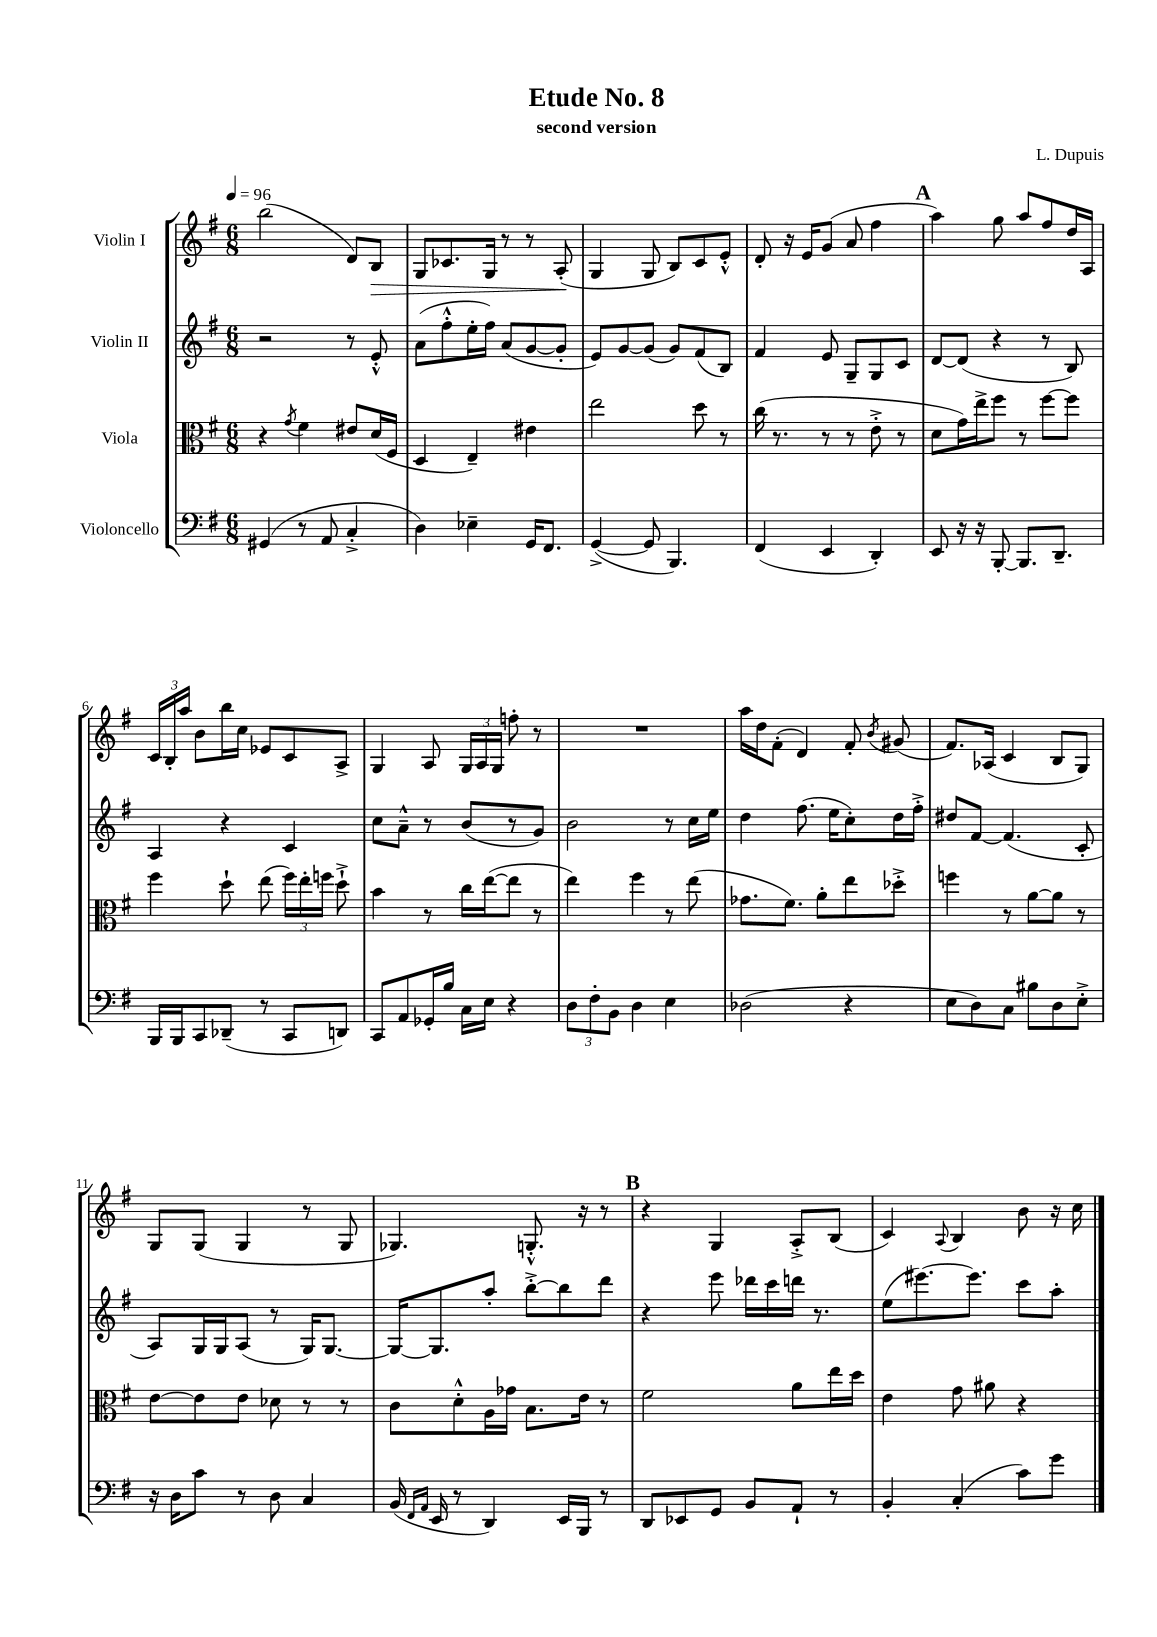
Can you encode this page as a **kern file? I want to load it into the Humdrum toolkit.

**kern	**kern	**kern	**kern	**dynam
*part4	*part3	*part2	*part1	*part1
*staff4	*staff3	*staff2	*staff1	*staff1
*I"Violoncello	*I"Viola	*I"Violin II	*I"Violin I	*
*clefF4	*clefC3	*clefG2	*clefG2	*
*k[f#]	*k[f#]	*k[f#]	*k[f#]	*
*M6/8	*M6/8	*M6/8	*M6/8	*
*MM96	*MM96	*MM96	*MM96	*
=1	=1	=1	=1	=1
(4GG#X/	4r	2r	(2bb\	.
.	8qg/	.	.	.
8r	4f#\	.	.	.
8AA/	.	.	.	.
4C'^/	8e#X/L	8r	8d/L)	.
!	!	!	!	!LO:HP:b
.	(16d/L	8e'^^/	8B/J	>
.	16F#/JJ	.	.	.
=2	=2	=2	=2	=2
4D\)	4D/	(8a\L	8G/L	.
.	.	8ff#'^^\	8.c-X/	.
4E-X~\	4E~/)	16ee'\L	.	.
.	.	16ff#\JJ)	16G/Jk	.
.	.	(8a/L	8r	.
16GG/KL	4e#X\	[8g/	8r	.
8.FF#/J	.	.	.	.
.	.	8g'/J]	(8A'/	.
.	.	.	.	]
=3	=3	=3	=3	=3
([4GG^/	2ee\	8e/L)	4G/	.
.	.	[8g/	.	.
8GG/]	.	(8g/J]	8G/	.
4.BBB/)	.	8g/L)	8B/L)	.
.	8dd\	(8f#/	8c/	.
.	8r	8B/J)	8e'^^/J	.
=4	=4	=4	=4	=4
(4FF#/	(16cc\	4f#/	8d'/	.
.	8.r	.	.	.
.	.	.	16r	.
.	.	.	16e/KL	.
4EE/	8r	8e/	(8g/J	.
.	8r	8G~/L	8a/	.
4DD'/)	8e'^\	8G/	4ff#\	.
.	8r	8c/J	.	.
!!LO:REH:place=s1:t=A
=5	=5	=5	=5	=5
8EE/	8d\L	[8d/L	4aa\)	.
16r	16g\L)	(8d/J]	.	.
16r	16ee^\J	.	.	.
[8BBB'/	8ff#\J	4r	8gg\	.
8.BBB/L]	8r	.	8aa/L	.
.	[8ff#\L	8r	8ff#/	.
8.DD~/J	.	.	.	.
.	8ff#\J]	8B/)	16dd/L	.
.	.	.	16A/JJ	.
!!LO:LB:g=z
=6	=6	=6	=6	=6
16BBB/LL	4ff#\	4A/	24c/LL	.
.	.	.	24B'/	.
16BBB/J	.	.	.	.
.	.	.	24aa/JJ	.
8CC/	.	.	8b\L	.
(8DD-X~/J	8dd`\	4r	16bb\L	.
.	.	.	16cc\JJ	.
8r	(8ee\	.	8e-X/L	.
8CC/L	24ff#\LL)	4c/	8c/	.
.	24ee'\	.	.	.
.	24ffn\JJ	.	.	.
8DDn/J)	8dd`^\	.	8A^/J	.
=7	=7	=7	=7	=7
8CC/L	4b\	8cc\L	4G/	.
8AA/	.	8a~^^\J	.	.
16GG-X'/L	8r	8r	8A/	.
16B/JJ	.	.	.	.
16C\LL	16cc\LL	(8b/L	24G/LL	.
.	.	.	24A/	.
16E\JJ	([16ee\J	.	.	.
.	.	.	24G/JJ	.
4r	8ee\J]	8r	8ffn'\	.
.	8r	8g/J)	8r	.
=8	=8	=8	=8	=8
12D\L	4ee\)	2b\	2.r	.
12F#'\	.	.	.	.
12BB\J	.	.	.	.
4D\	4ff#\	.	.	.
4E\	8r	8r	.	.
.	(8ee\	16cc\LL	.	.
.	.	16ee\JJ	.	.
=9	=9	=9	=9	=9
(2D-X\	8.g-X\L	4dd\	16aa\LL	.
.	.	.	16dd\J	.
.	.	.	(8f#'\J	.
.	8.f#\J)	.	.	.
.	.	(8.ff#\	4d/)	.
.	8a'\L	.	.	.
.	.	16ee\KL	.	.
4r	8ee\	8cc'\)	8f#'/	.
.	.	.	8qb/	.
.	8dd-X'^\J	16dd\L	(8g#X/	.
.	.	16ff#'^\JJ	.	.
=10	=10	=10	=10	=10
8E\L	4ffn\	8dd#X/L	8.f#/L)	.
8D\)	.	[8f#/J	.	.
.	.	.	(16A-X/Jk	.
8C\J	8r	(4.f#/]	4c/	.
8B#X\L	[8a\L	.	.	.
8D\	8a\J]	.	8B/L	.
8E'^\J	8r	8c'/	8G/J)	.
!!LO:LB:g=z
=11	=11	=11	=11	=11
16r	[8e\L	8A/L)	8G/L	.
16D\KL	.	.	.	.
8c\J	8e\]	16G/L	(8G/J	.
.	.	16G/J	.	.
8r	8e\J	(8A/J	4G/	.
8D\	8d-X\	8r	.	.
4C/	8r	16G/KL)	8r	.
.	.	[8.G/J	.	.
.	8r	.	8G/	.
=12	=12	=12	=12	=12
(16BB/	8c\L	16G/KL_	4.G-X/)	.
16qqFF#/LL	.	.	.	.
16qqAA/JJ	.	.	.	.
16EE/	.	8.G/]	.	.
8r	8d'^^\	.	.	.
4DD/)	16A\L	8aa'/J	.	.
.	16g-X\JJ	.	.	.
.	8.B\L	[8bb'^\L	8.Gn'^^/	.
16EE/LL	.	8bb\]	.	.
16BBB/JJ	16e\Jk	.	16r	.
8r	8r	8ddd\J	8r	.
!!LO:REH:place=s1:t=B
=13	=13	=13	=13	=13
8DD/L	2f#\	4r	4r	.
8EE-X/	.	.	.	.
8GG/J	.	8eee\	4G/	.
8BB/L	.	16ddd-X\LL	.	.
.	.	16ccc\	.	.
8AA`/J	8a\L	16dddn\JJ	8A'^/L	.
.	.	8.r	.	.
8r	16ee\L	.	(8B/J	.
.	16dd\JJ	.	.	.
=14	=14	=14	=14	=14
4BB'/	4e\	(8ee\L	4c/)	.
.	.	[8.eee#X\)	.	.
.	.	.	8qqA/	.
(4C'/	8g\	.	4B/	.
.	.	8.eee#\J]	.	.
.	8a#X\	.	.	.
8c\L)	4r	8ccc\L	8b\	.
8g\J	.	8aa'\J	16r	.
.	.	.	16cc\	.
==	==	==	==	==
*-	*-	*-	*-	*-
